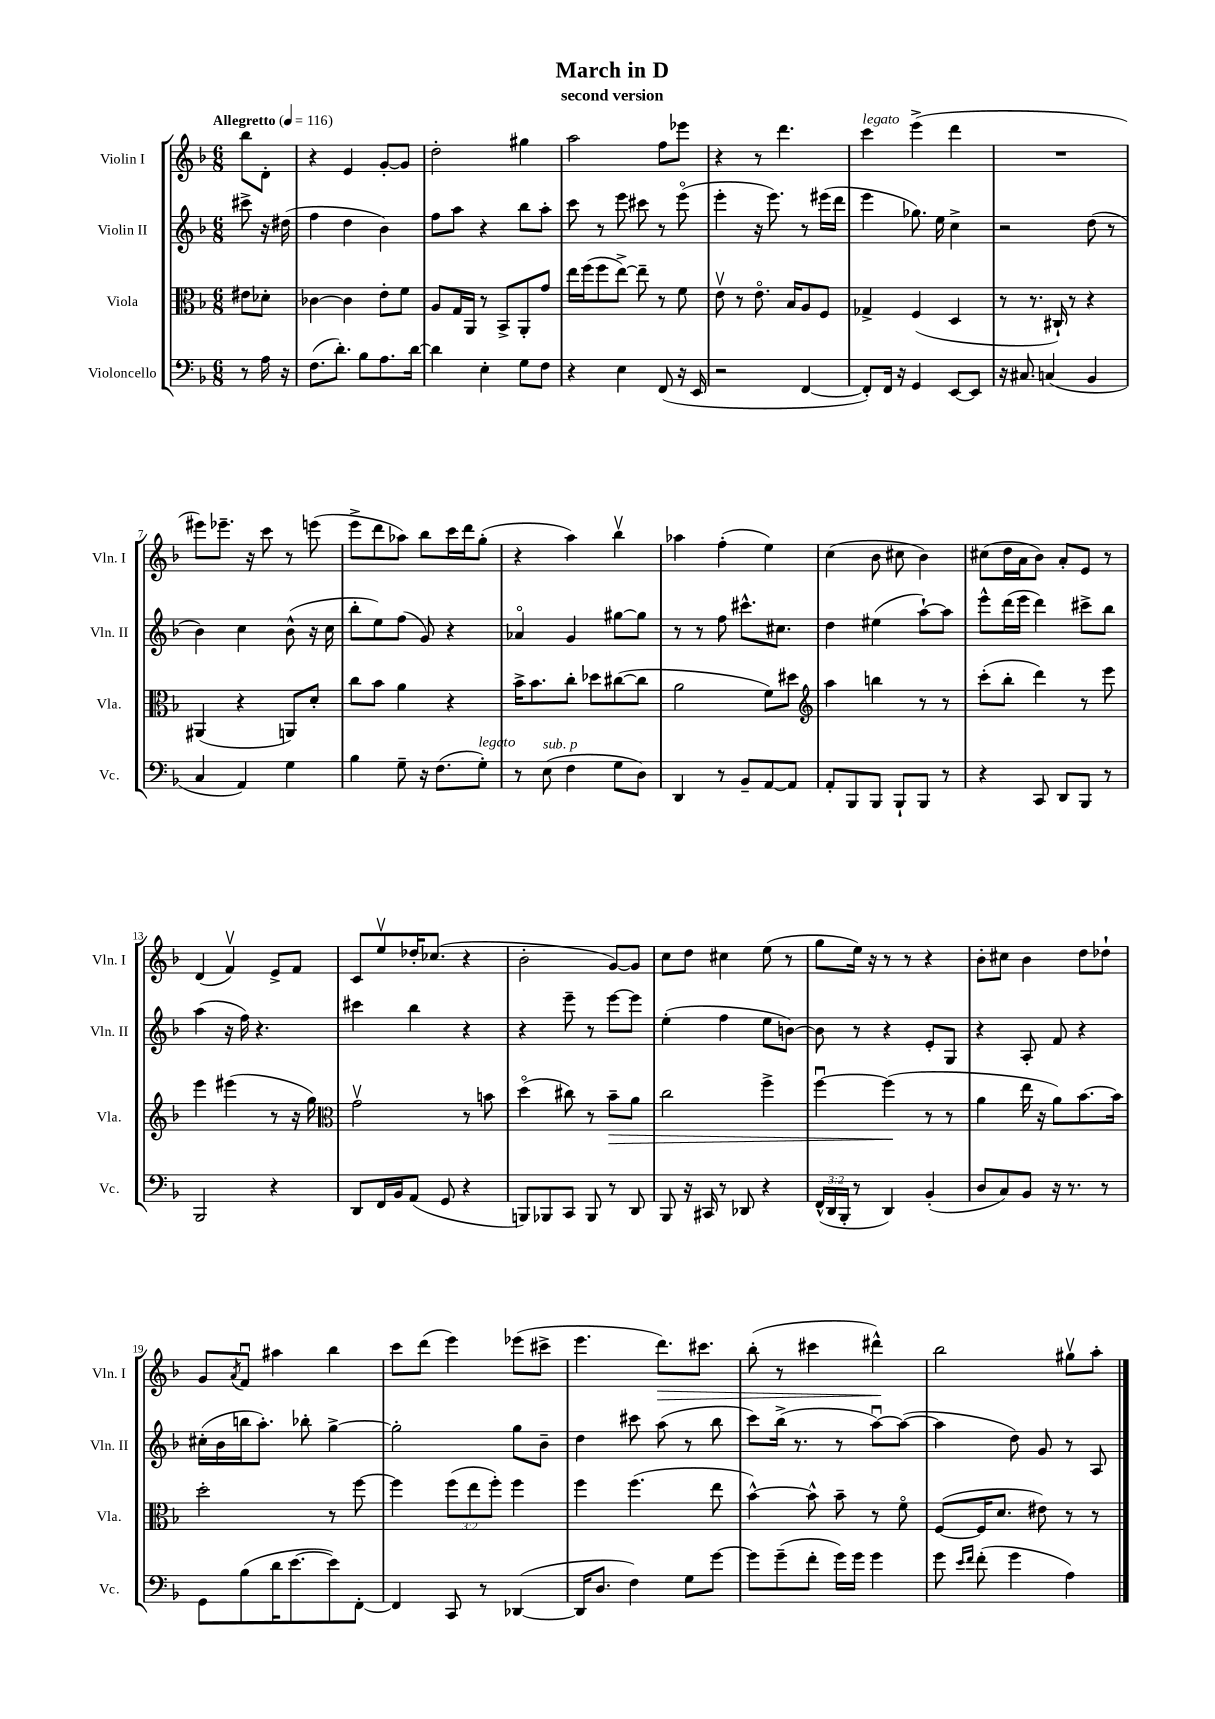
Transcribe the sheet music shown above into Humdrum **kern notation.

**kern	**kern	**kern	**kern
*staff4	*staff3	*staff2	*staff1
*clefF4	*clefC3	*clefG2	*clefG2
*k[b-]	*k[b-]	*k[b-]	*k[b-]
*M6/8	*M6/8	*M6/8	*M6/8
*MM116	*MM116	*MM116	*MM116
8r	8e#	8ccc#^	8bb-
16A	8d-'	16r	8d'
16r	.	(16dd#	.
=	=	=	=
(8.F	[4c-	4ff	4r
8.d')	.	.	.
.	4c-]	4dd	4e
8B-	.	.	.
8.A	8e'	4b-)	[8g'
.	8f	.	8g]
[16d	.	.	.
=	=	=	=
4d]	8A	8ff	2dd'
.	16G	8aa	.
.	16AA	.	.
4E'	8r	4r	.
.	8BB-^	.	.
8G	8AA'	8bb-	4gg#
8F	8g	8aa'	.
=	=	=	=
4r	16ee	8ccc	2aa
.	(16ff	.	.
.	8ff	8r	.
4E	[8ee^)	8eee	.
.	8ee~]	8ccc#	.
(8FF	8r	8r	8ff
16r	8f	(8eeeo	8eee-
16EE	.	.	.
=	=	=	=
2r	8ev	4eee'	4r
.	8r	.	.
.	8.eo	16r	8r
.	.	8.eee)	.
.	.	.	4.ddd
.	16B-	.	.
[4FF	8A	8r	.
.	8F	(16eee#	.
.	.	16ddd	.
=	=	=	=
8FF'])	4G-^	4eee	4ccc
16FF	.	.	.
16r	.	.	.
4GG	(4F	8.gg-)	(4eee^
.	.	16ee	.
[8EE	4D	4cc^	4ddd
8EE]	.	.	.
=	=	=	=
16r	8r	2r	2.r
8.C#	.	.	.
.	8.r	.	.
(4C	.	.	.
.	16C#`)	.	.
.	8r	.	.
4BB-	4r	(8dd	.
.	.	8r	.
=	=	=	=
4C	(4AA#	4b-)	8eee#)
.	.	.	8.eee-~
4AA)	4r	4cc	.
.	.	.	16r
.	.	.	8ccc
4G	8AA)	(8b-^^	8r
.	8d'	16r	(8eee
.	.	16cc	.
=	=	=	=
4B-	8cc	8bb-'	8eee^
.	8b-	8ee)	8ddd
8G~	4a	(8ff	8aa-)
16r	.	8g)	8bb-
(8.F	.	.	.
.	4r	4r	16ccc
.	.	.	16ddd
8G')	.	.	(8gg'
=	=	=	=
8r	16b-^	4a-o	4r
.	8.b-	.	.
(8E	.	.	.
4F	8cc'	4g	4aa)
.	8dd-	.	.
8G	([8cc#	[8gg#	4bb-v
8D)	8cc#]	8gg#]	.
=	=	=	=
4DD	2a	8r	4aa-
.	.	8r	.
8r	.	8ff	(4ff'
8BB-~	.	8.ccc#^^	.
[8AA	8f)	.	4ee)
.	.	8.cc#	.
8AA]	8dd#	.	.
=	=	=	=
*	*clefG2	*	*
8AA'	4aa	4dd	(4cc
8BBB-	.	.	.
8BBB-	4bb	(4ee#	8b-
8BBB-`	.	.	8cc#
8BBB-	8r	[8aa`)	4b-)
8r	8r	8aa]	.
=	=	=	=
4r	(8ccc'	8eee^^	(8cc#
.	8bb-'	(16ddd	16dd
.	.	16eee	16a
8CC	4ddd)	4ddd)	8b-)
8DD	.	.	8a'
8BBB-	8r	8ccc#^	8e
8r	8eee	8bb-	8r
=	=	=	=
2BBB-	4eee	(4aa	(4d
.	(4eee#	16r	4fv)
.	.	16ff)	.
.	.	4.r	.
4r	8r	.	8e^
.	16r	.	8f
.	16gg)	.	.
=	=	=	=
*	*clefC3	*	*
8DD	2gv	4ccc#	8c
16FF	.	.	8eev
16BB-	.	.	.
(8AA	.	4bb-	16dd-'
.	.	.	(8.cc-
8GG	.	.	.
4r	8r	4r	4r
.	8b	.	.
=	=	=	=
8BBB)	(4ddo	4r	2b-'
8BBB-	.	.	.
8CC	8cc#)	8eee~	.
8BBB-	8r	8r	.
8r	8b-~	[8eee	[8g)
8DD	8a	8eee]	8g]
=	=	=	=
8BBB-	2cc	(4ee'	8cc
16r	.	.	8dd
16CC#	.	.	.
8r	.	4ff	4cc#
8DD-	.	.	.
4r	4ff^	8ee	(8ee
.	.	[8b)	8r
=	=	=	=
(24FF^^	[4ffu	8b]	8gg
24DD	.	.	.
24BBB-'	.	.	.
8r	.	8r	16ee)
.	.	.	16r
4DD)	(4ff]	4r	8r
.	.	.	8r
(4BB-'	8r	8e'	4r
.	8r	8G	.
=	=	=	=
8D	4a	4r	8b-'
8C)	.	.	8cc#
8BB-	16ee	8A'	4b-
.	16r	.	.
16r	8a)	8f	.
8.r	.	.	.
.	[8.b-	4r	8dd
8r	.	.	8dd-`
.	16b-]	.	.
=	=	=	=
8GG	2dd'	(16cc#'	8g
.	.	16b-	.
.	.	.	8qa
(8B-	.	16bb	8fu
.	.	8.aa')	.
16d	.	.	4aa#
[8.e	.	.	.
.	.	8bb-'	.
8e])	8r	[4gg^	4bb-
[8FF'	[8ff	.	.
=	=	=	=
4FF]	4ff]	2gg']	8ccc
.	.	.	(8ddd
8CC	(12ff	.	4eee)
.	12ee	.	.
8r	.	.	.
.	12ff')	.	.
([4DD-	4ff	8gg	(8eee-
.	.	8b-~	8ccc#^
=	=	=	=
16DD-]	4ff	4dd	4.eee
8.D	.	.	.
4F)	(4.ff	8ccc#	.
.	.	(8aa	8.ddd)
8G	.	8r	.
.	.	.	8.ccc#
[8g	8ee	8bb-	.
=	=	=	=
8g]	[4b-^^)	8ccc)	(8bb-'
(8g~	.	(16bb-^	8r
.	.	8.r	.
8f'	8b-^^]	.	4ccc#
16g)	8b-~	8r	.
16g	.	.	.
4g	8r	[8aau)	4ddd#^^)
.	8fo	(8aa_	.
=	=	=	=
8g	([8F	4aa]	2bb-
16qqe	.	.	.
16qqf	.	.	.
(8f'	16F]	.	.
.	8.d	.	.
4g	.	8dd)	.
.	8e#)	8g	.
4A)	8r	8r	8gg#v
.	8r	8A	8aa'
==	==	==	==
*-	*-	*-	*-
